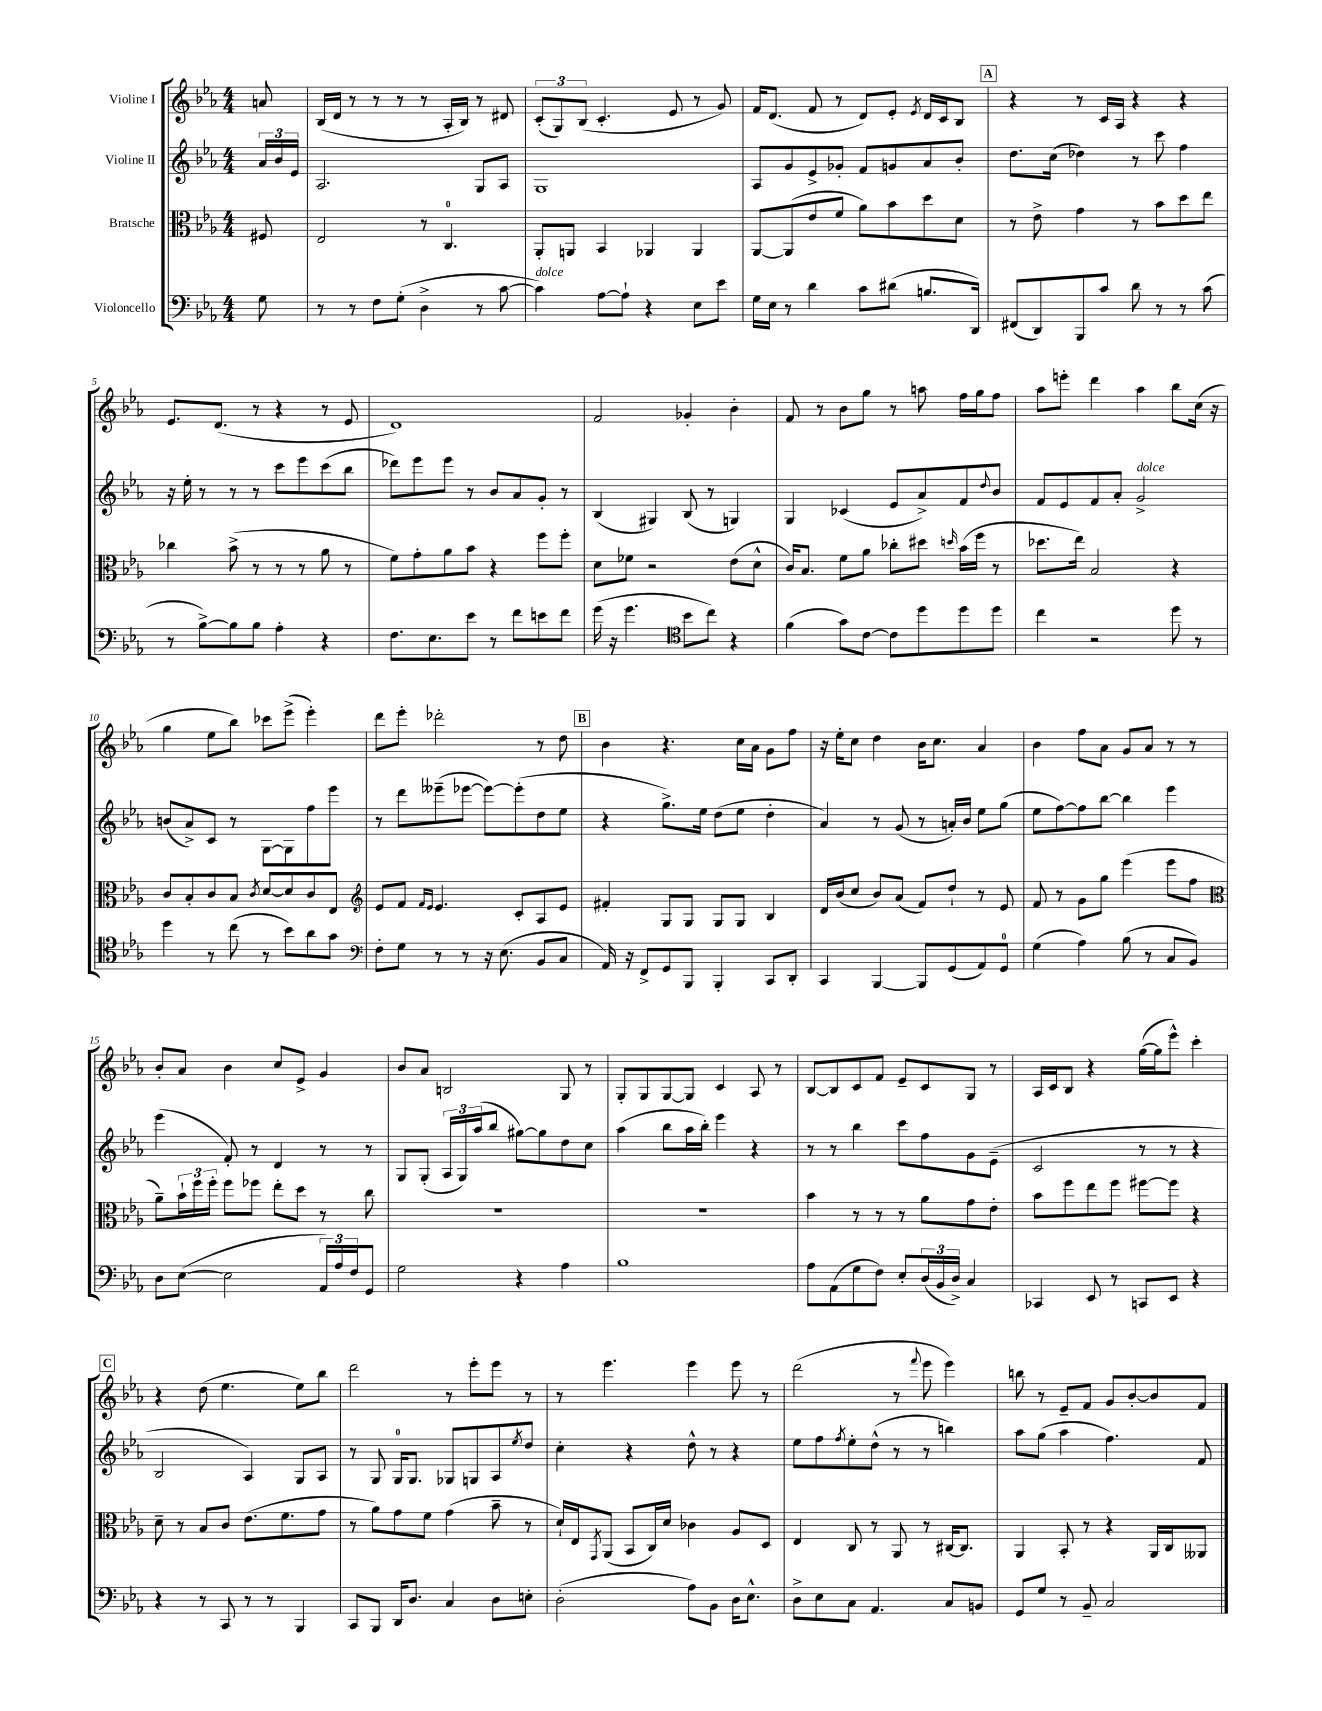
<<
\new StaffGroup <<
\new Staff = "s0" \with { instrumentName = "Violine I" } {
    \clef treble \key ees \major \numericTimeSignature \time 4/4 \partial 8
    a'8 |
    bes16( d'16 r8 r8 r8 r8 aes16-. bes16) r8 dis'8 |
    \tuplet 3/2 { c'8-.( g8) bes8( } c'4.-. ees'8 r8 g'8) |
    f'16 d'8.( f'8 r8 d'8) ees'8-. \acciaccatura { ees'8 } d'16 c'16 bes8 |
    \mark \markup { \box "A" } r4 r8 c'16 aes16 r4 r4 |
    ees'8. d'8.( r8 r4 r8 ees'8 |
    d'1) |
    f'2 ges'4-. bes'4-. |
    f'8 r8 bes'8 g''8 r8 a''8 f''16 g''16 f''8 |
    aes''8 e'''8-. d'''4 aes''4 bes''8 c''16( r16 |
    g''4 ees''8 bes''8) ces'''8 ees'''8->( ees'''4-.) |
    d'''8 ees'''8-. des'''2-. r8 d''8 |
    \mark \markup { \box "B" } bes'4 r4. c''16 aes'16 g'8 f''8 |
    r16 ees''16-. c''8 d''4 bes'16 c''8. aes'4 |
    bes'4 f''8 aes'8 g'8 aes'8 r8 r8 |
    bes'8-. aes'8 bes'4 c''8 ees'8-> g'4 |
    bes'8 aes'8 b2 g8 r8 |
    g8-. g8 g8~ g8 c'4 aes8 r8 |
    bes8~ bes8 c'8 f'8 ees'8-- c'8 g8 r8 |
    aes16 c'16 bes8 r4 g''16~( g''16 ees'''8-^) c'''4-. |
    \mark \markup { \box "C" } r4 d''8( ees''4. ees''8) bes''8 |
    d'''2 r8 ees'''8-. ees'''8 r8 |
    r8 ees'''4. ees'''4 ees'''8 r8 |
    d'''2( r8 \appoggiatura { f'''8 } ees'''8 ees'''4) |
    b''8 r8 ees'8-- f'8 g'8 bes'8~-. bes'8 f'8 \bar "|." |
}
\new Staff = "s1" \with { instrumentName = "Violine II" } {
    \clef treble \key ees \major \numericTimeSignature \time 4/4 \partial 8
    \tuplet 3/2 { aes'16 bes'16 ees'16 } |
    aes2. g8 aes8 |
    g1 |
    aes8 g'8 ees'8-> ges'8-. f'8 g'8 aes'8 bes'8-. |
    \mark \markup { \box "A" } d''8. c''16( des''4) r8 c'''8 f''4 |
    r16 ees''16-. r8 r8 r8 c'''8 ees'''8 c'''8( bes''8 |
    des'''8) ees'''8 ees'''8 r8 bes'8 aes'8 g'8-. r8 |
    bes4( gis4) bes8( r8 g4) |
    g4 ces'4( ees'8 aes'8->) f'8 \appoggiatura { d''8 } bes'8 |
    f'8 ees'8 f'8 aes'8-. g'2->^\markup { \italic "dolce" } |
    b'8( aes'8->) c'8 r8 g8~ g8 f''8 ees'''8 |
    r8 d'''8 eeses'''8--( ees'''8~ ees'''8~) ees'''8-.( d''8 ees''8 |
    \mark \markup { \box "B" } r4 g''8.->) ees''16 d''8( ees''8 d''4-. |
    aes'4) r8 g'8( r8 a'16-.) bes'16 ees''8 g''8( |
    ees''8 f''8~) f''8 bes''8~ bes''4 ees'''4 |
    ees'''4( f'8-.) r8 d'4 r8 r8 |
    g8 g8-.( \tuplet 3/2 { aes16 g16) aes''16( } bes''8 gis''8~) gis''8 d''8 c''8 |
    aes''4( bes''8 aes''16 bes''16-.) ees'''4 r4 |
    r8 r8 bes''4 c'''8 f''8 g'8 ees'8--( |
    c'2 r8 r8 r4 |
    \mark \markup { \box "C" } bes2 aes4) g8 aes8 |
    r8 g8 g16-0 g8. ges8 g8 aes8 \acciaccatura { ees''8 } d''8 |
    c''4-. r4 d''8-^ r8 r4 |
    ees''8 f''8 \acciaccatura { f''8 } ees''8-. d''8-^( r8 r8 b''4) |
    aes''8 g''8( aes''4 f''4.) f'8 \bar "|." |
}
\new Staff = "s2" \with { instrumentName = "Bratsche" } {
    \clef alto \key ees \major \numericTimeSignature \time 4/4 \partial 8
    fis8 |
    ees2 r8 c4.-0 |
    aes,8-. a,8 bes,4 aes,4 aes,4 |
    aes,8~ aes,8( ees'8 f'8 aes'8) bes'8 d''8 d'8 |
    \mark \markup { \box "A" } r8 ees'8-> g'4 r8 bes'8 d''8 ees''8 |
    ces''4 bes'8->( r8 r8 r8 aes'8 r8 |
    f'8) g'8-. aes'8 bes'8 r4 f''8 f''8-. |
    d'8 fes'8 r2 ees'8( d'8-^ |
    c'16) bes8. f'8 aes'8 ces''8-. dis''8 \grace { d''16 } bes'16( f''16 r8 |
    des''8. ees''16) bes2 r4 |
    c'8 bes8-. c'8 bes8 \acciaccatura { c'8 } d'8~ d'8 c'8 ees8 |
    \clef treble ees'8 f'8 \grace { f'16 ees'16 } ees'4. c'8-. aes8 ees'8 |
    \mark \markup { \box "B" } fis'4-. g8 g8 g8 g8 bes4 |
    d'16 bes'16( c''8 bes'8) aes'8( f'8) d''8-! r8 ees'8 |
    f'8 r8 g'8 g''8 ees'''4( ees'''8 f''8 |
    \clef alto aes'8--) \tuplet 3/2 { bes'16-! f''16 f''16-. } f''8 fes''8 ees''8-. d''8 r8 c''8 |
    R1 |
    R1 |
    bes'4 r8 r8 r8 aes'8 g'8 ees'8-. |
    bes'8 f''8 ees''8 f''8 fis''8~ fis''8 r4 |
    \mark \markup { \box "C" } d'8-- r8 bes8 c'8 ees'8.( f'8. g'8 |
    r8 aes'8) g'8 f'8 g'4( bes'8-- r8 |
    d'16-!) ees16 \acciaccatura { g,8 } aes,8( bes,8 c16) d'16 ces'4 aes8 d8 |
    ees4 c8 r8 aes,8 r8 cis16~ cis8. |
    aes,4 bes,8-. r8 r4 aes,16 c16 aeses,8 \bar "|." |
}
\new Staff = "s3" \with { instrumentName = "Violoncello" } {
    \clef bass \key ees \major \numericTimeSignature \time 4/4 \partial 8
    g8 |
    r8 r8 f8 g8-.( d4-> r8 c'8~ |
    c'4^\markup { \italic "dolce" }) aes8~ aes8-! r4 ees8 ees'8 |
    g16 ees16 r8 d'4 c'8 dis'8( b8. d,16) |
    \mark \markup { \box "A" } fis,8( d,8) bes,,8 c'8 d'8 r8 r8 c'8( |
    r8 bes8~->) bes8 bes8 aes4-. r4 |
    f8. ees8. ees'8 r8 f'8 e'8 f'8 |
    g'16( r16 g'4. \clef tenor bes'8 c''8) r4 |
    f'4( g'8) c'8~ c'8 d''8 d''8 d''8 |
    c''4 r2 d''8 r8 |
    d''4 r8 c''8( r8 bes'8) aes'8 g'8 |
    \clef bass f8-. g8 r8 r8 r16 ees8.( bes,8 c8 |
    \mark \markup { \box "B" } aes,16) r16 f,8-> g,8 bes,,8 bes,,4-. c,8 d,8-. |
    c,4 bes,,4~ bes,,8 g,8( aes,8) g,8-0 |
    g4( aes4) bes8( r8 c8 bes,8) |
    d8 ees8~( ees2 \tuplet 3/2 { aes,16) aes16 f16 } g,8 |
    g2 r4 aes4 |
    bes1 |
    aes8 aes,8( g8 f8) ees8-. \tuplet 3/2 { d16( bes,16 d16->) } c4 |
    ces,4 ees,8 r8 c,8 ees,8 r4 |
    \mark \markup { \box "C" } r4 r8 c,8 r8 r8 bes,,4 |
    c,8 bes,,8 d,16 d8. c4 d8 e8-. |
    d2-.( aes8) bes,8 d16 ees8.-^ |
    d8-> ees8 c8 aes,4. c8 b,8 |
    g,8 g8 r8 bes,8-- c2 \bar "|." |
}
>>
>>
